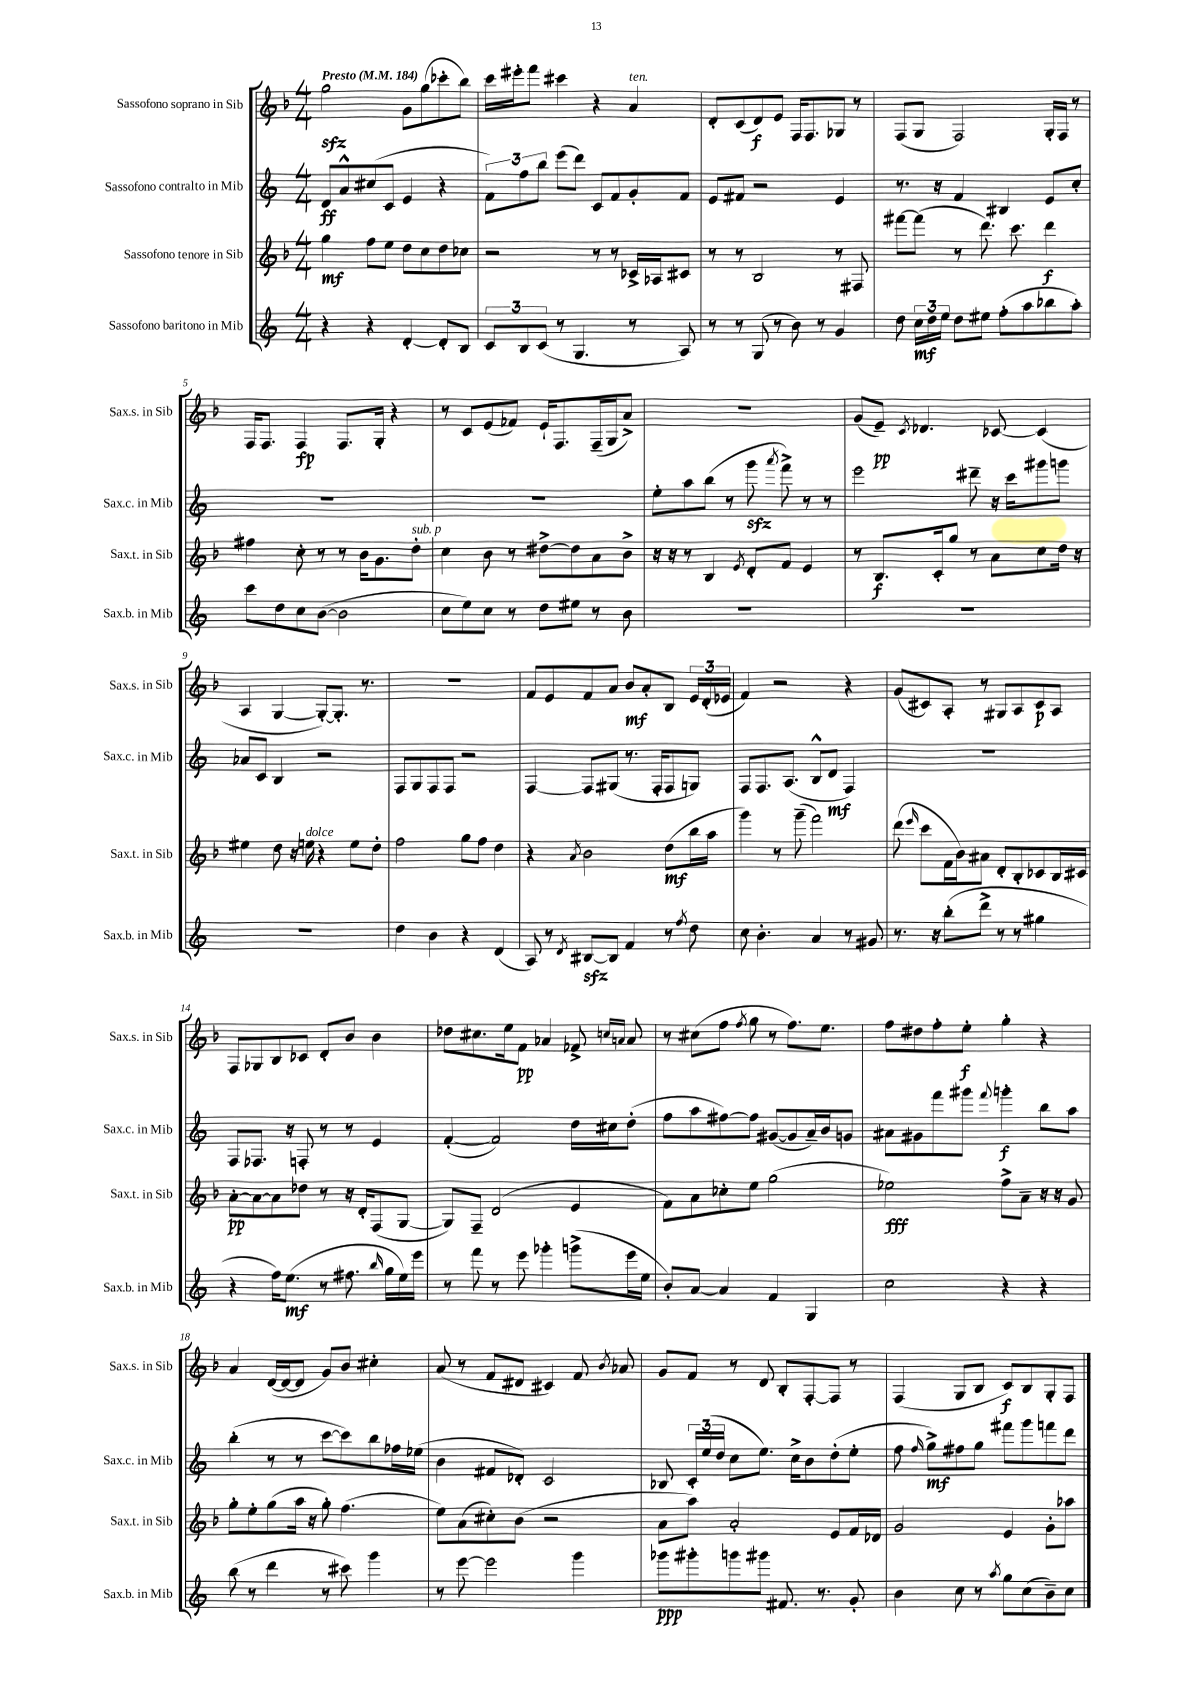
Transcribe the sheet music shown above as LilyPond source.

<<
\new StaffGroup <<
\new Staff = "s0" \with { instrumentName = "Sassofono soprano in Sib" shortInstrumentName = "Sax.s. in Sib" } {
    \clef treble \key f \major \numericTimeSignature \time 4/4 \tempo "Presto" 4 = 184
    \autoBeamOff g''2\sfz g'8[ g''8( ces'''8-. bes''8]) |
    c'''16[ eis'''16-. f'''8] cis'''4 r4 a'4^\markup { \italic "ten." } |
    d'8[-. c'8( d'8\f) e'8] f16[ f8. ges8] r8 |
    f8[( g8] f2) g16[-. f16] r8 |
    f16[ f8.] f4\fp f8.[ g16]-. r4 |
    r8 c'8[ e'8( fes'8]) e'16[-! f8. f16--( g16 a'8]->) |
    R1 |
    g'8[( e'8]--\pp) \acciaccatura { c'8 } des'4. ces'8~ ces'4( |
    a4 g4~ g8[~-.) g8.]-. r8. |
    R1 |
    f'8[ e'8 f'8 a'8] bes'8[\mf a'8-. bes8] \tuplet 3/2 { e'16[ d'16-.( ees'16] } |
    f'4) r2 r4 |
    g'8[( cis'8) a8]-. r8 gis8[ a8 cis'8\p a8] |
    f8[ ges8 bes8 ces'8] d'8[-. bes'8] bes'4 |
    des''8[ cis''8. e''16 f'8]\pp aes'4 fes'8-> \grace { c''16[ a'16] } a'8 |
    r8 cis''8[( f''8] \acciaccatura { f''8 } g''8 r8 f''8.[) e''8.] |
    f''8[ dis''8 f''8-. e''8]-.\f g''4-. r4 |
    a'4 d'16[~( d'16~ d'8] g'8[) bes'8] cis''4-. |
    a'8( r8 f'8[ dis'8] cis'4) f'8 \acciaccatura { bes'8 } aes'8 |
    g'8[ f'8] r8 d'8 bes8[-. f8~-. f8] r8 |
    f4( g8[ bes8] c'8[\f) bes8 g8-. f8] \bar "|." |
}
\new Staff = "s1" \with { instrumentName = "Sassofono contralto in Mib" shortInstrumentName = "Sax.c. in Mib" } {
    \clef treble \key c \major \numericTimeSignature \time 4/4
    \autoBeamOff d'8[\ff a'8-^ cis''8( c'8] e'4 r4 |
    \tuplet 3/2 { f'8[) f''8 b''8] } e'''8[( d'''8]) c'8[ f'8 g'8-. f'8] |
    e'8[ fis'8] r2 e'4 |
    r8. r16 f'4 bis4 e'8[ c''8]-. |
    R1 |
    R1 |
    e''8[-. a''8 b''8]( r8 g'''8\sfz \acciaccatura { a'''8 } f'''8->) r8 r8 |
    e'''2 dis'''8-- r16 c'''16[ gis'''8 g'''8] |
    aes'8[ c'8] b4 r2 |
    f8[ g8 f8 f8] r2 |
    f4~ f8[ gis8]( r8. f16[-. f8 g8]) |
    f8[ f8. a8.]( b8[-^ d'8]\mf f4) |
    R1 |
    f8[ fes8.] r16 f8-. r8 r8 e'4 |
    f'4~-.( f'2) d''16[ cis''16 d''8]-.( |
    f''8[ a''8 fis''8~) fis''8] gis'8[~( gis'8 a'16--) b'16 g'8] |
    ais'8[ gis'8 f'''8 gis'''8] \appoggiatura { f'''8 } g'''4-.\f b''8[ a''8] |
    b''4-.( r8 r8 c'''8[~ c'''8) b''8 fes''16 ees''16]( |
    b'4 fis'8[ des'8]-.) c'2 |
    bes8 \tuplet 3/2 { c'16[-. e''16( d''16] } c''8[ e''8.]) c''16[-> b'8 d''8-.( e''8]-. |
    f''8 \grace { f''16 } g''8[->\mf) fis''8 g''8] fis'''8[ g'''8 f'''8 d'''8] \bar "|." |
}
\new Staff = "s2" \with { instrumentName = "Sassofono tenore in Sib" shortInstrumentName = "Sax.t. in Sib" } {
    \clef treble \key f \major \numericTimeSignature \time 4/4
    \autoBeamOff g''4\mf f''8[ e''8] d''8[ c''8 d''8 ces''8] |
    r2 r8 r8 ces'16[-> aes16 cis'8] |
    r8 r8 bes2 r8 fis8 |
    fis'''8[~ fis'''8]( r8 d'''8.) c'''8. d'''4\f |
    fis''4 c''8-. r8 r8 bes'16[ g'8. d''8]-.^\markup { \italic "sub. p" } |
    c''4 bes'8 r8 dis''8[~-> dis''8 a'8 bes'8]-> |
    r16 r16 r8 bes4 \acciaccatura { e'8 } d'8[-. f'8] e'4 |
    r8 bes8.[\f c'16-. g''8] r8 a'8[ c''8 d''16] r16 |
    eis''4 d''8 r16 e''16^\markup { \italic "dolce" } r4 e''8[ d''8]-. |
    f''2 g''8[ f''8] d''4 |
    r4 \acciaccatura { a'8 } bes'2 d''8[\mf( bes''16 a''16] |
    g'''4) r8 g'''8--( f'''2) |
    d'''8( \grace { e'''16 } c'''8[ f'16 bes'16) ais'8] d'8[-. bes8-. ces'8 bes16 cis'16] |
    a'8[~-.\pp a'8~ a'8 des''8] r8 r16 d'16[-. f8( g8]~ |
    g8[) f8]-- d'2( e'4 |
    f'8[) a'8 ces''8-. e''8] g''2( |
    ees''2\fff) f''8[-> a'8]-- r16 r16 g'8 |
    g''8[-. e''8-. g''8( a''16] r16 g''8-.) f''4.( |
    e''8[) a'8( cis''8-.) bes'8]( r2 |
    a'8[ a''8]) a'2-. e'8[ f'16 des'16] |
    g'2 e'4 g'8[-. aes''8] \bar "|." |
}
\new Staff = "s3" \with { instrumentName = "Sassofono baritono in Mib" shortInstrumentName = "Sax.b. in Mib" } {
    \clef treble \key c \major \numericTimeSignature \time 4/4
    \autoBeamOff r4 r4 d'4~-. d'8[-. b8] |
    \tuplet 3/2 { c'8[ b8 c'8]( } r8 g4. r8 a8) |
    r8 r8 g8( r8 b'8) r8 g'4 |
    d''8 \tuplet 3/2 { c''16[\mf d''16 e''16] } d''8[ eis''8] f''8[-.( a''8 bes''8 a''8]-.) |
    c'''8[ d''8 c''8 b'8]~( b'2 |
    c''8[ e''8) c''8] r8 d''8[ eis''8] r8 b'8 |
    R1 |
    R1 |
    R1 |
    d''4 b'4 r4 d'4( |
    a8) r8 \acciaccatura { d'8 } bis8[~\sfz bis8] f'4 r8 \acciaccatura { f''8 } d''8 |
    c''8 b'4.-. a'4 r8 gis'8 |
    r8. r16 b''8[-.( d'''8]-> r8 r8 gis''4 |
    r4 f''16[) e''8.]\mf( r8 fis''8. \grace { b''16 } g''16[ e''16) e'''16] |
    r8 f'''8 r8 e'''8 ges'''4-. g'''8[->( e'''16 e''16] |
    b'8[-.) a'8]~ a'4 f'4 g4 |
    c''2 r4 r4 |
    b''8( r8 d'''4 r8 cis'''8) g'''4 |
    r8 e'''8~ e'''2 g'''4 |
    ges'''8[\ppp gis'''8-. g'''8 gis'''8] fis'8. r8. g'8-. |
    b'4 c''8 r8 \acciaccatura { a''8 } g''8[ c''8( b'8--) c''8] \bar "|." |
}
>>
>>
